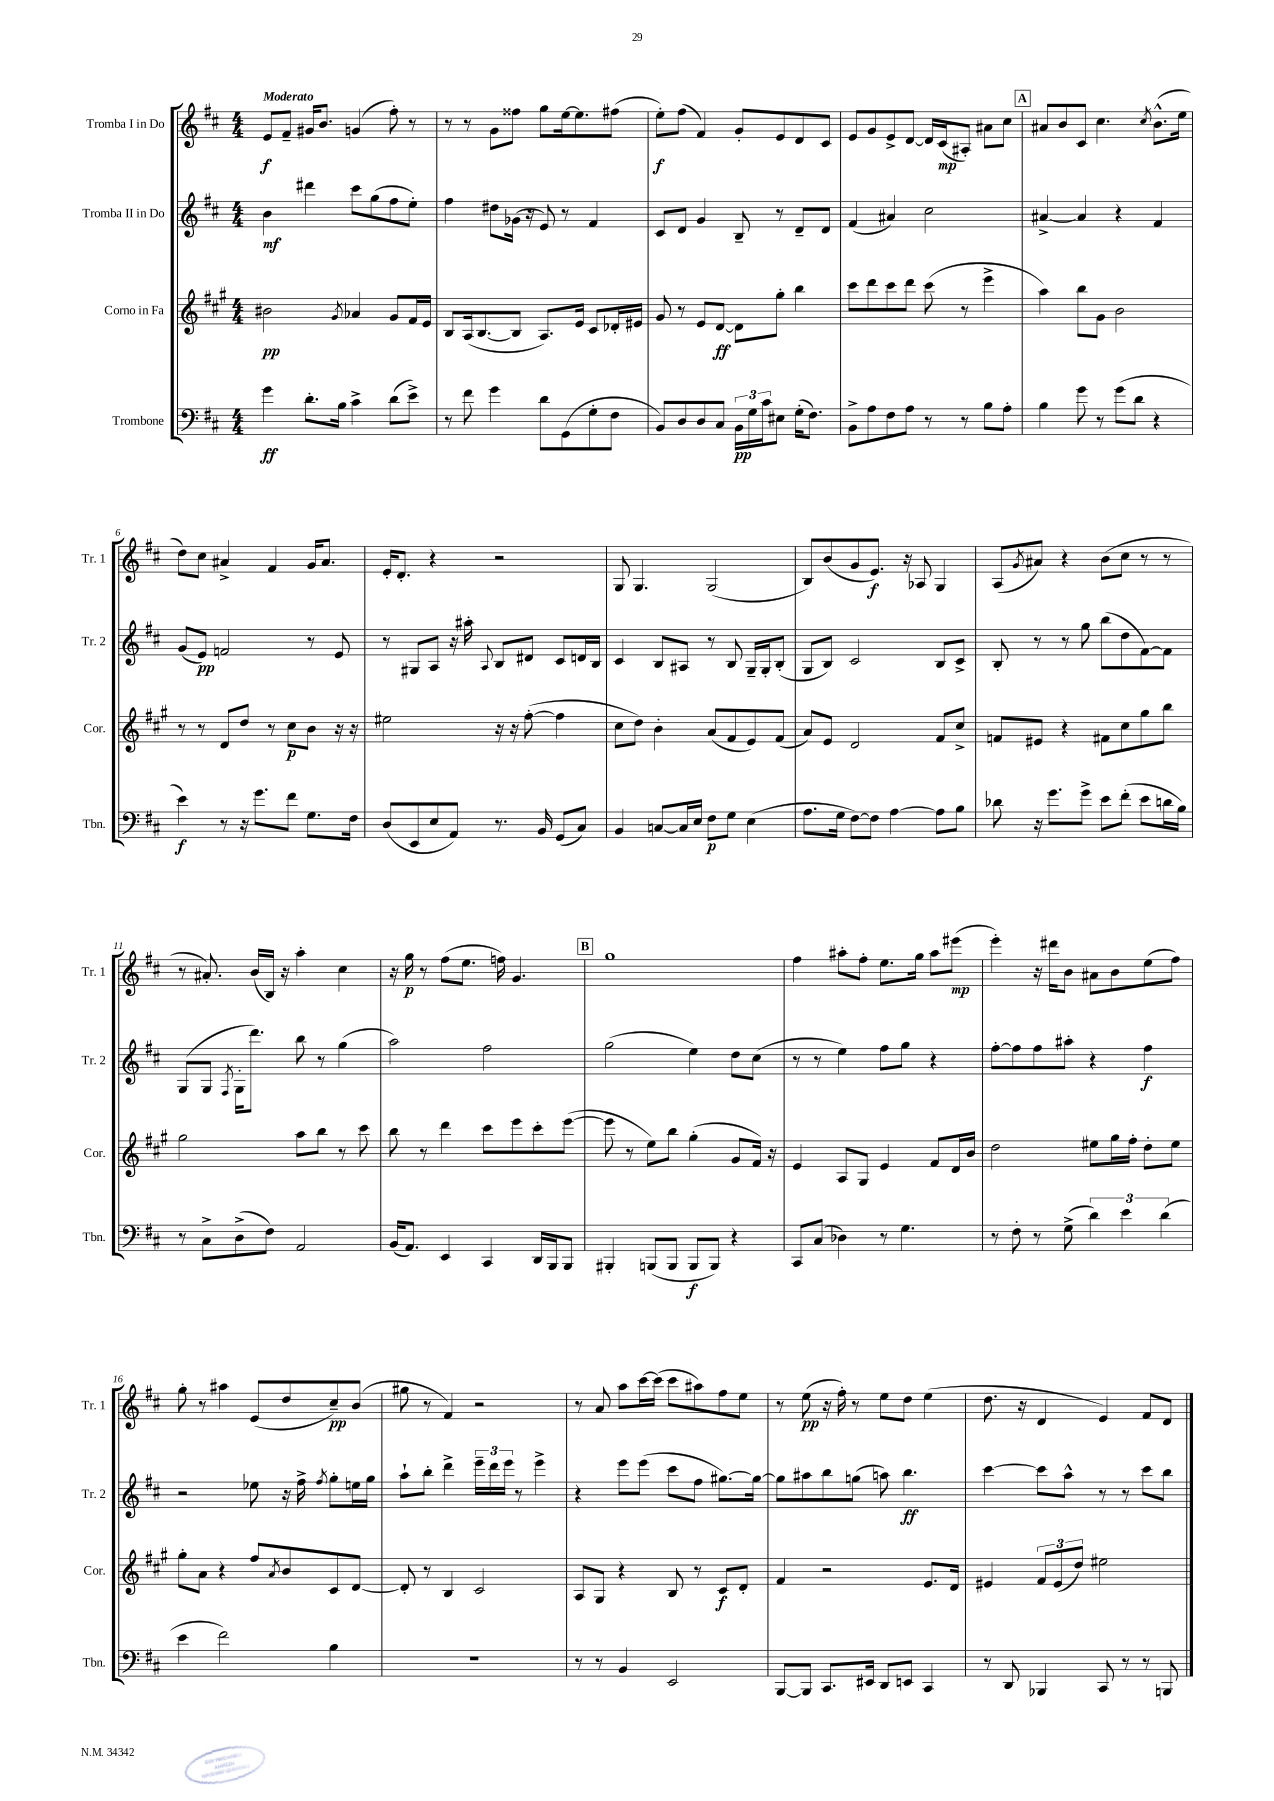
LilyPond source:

<<
\new StaffGroup <<
\new Staff = "s0" \with { instrumentName = "Tromba I in Do" shortInstrumentName = "Tr. 1" } {
    \clef treble \key d \major \numericTimeSignature \time 4/4 \tempo "Moderato"
    e'8\f fis'8-- gis'16 b'8. g'4( fis''8-.) r8 |
    r8 r8 g'8 fisis''8 g''8 e''16~ e''8. fis''8( |
    e''8-.\f) fis''8( fis'4) g'8-. e'8 d'8 cis'8 |
    e'8 g'8 e'8-> d'8~ d'16 cis'16\mp( ais8-.) ais'8 cis''8 |
    \mark \markup { \box "A" } ais'8 b'8 cis'8 cis''4. \acciaccatura { cis''8 } b'8.-^( e''16 |
    d''8) cis''8 ais'4-> fis'4 g'16 ais'8. |
    e'16-. d'8.-. r4 r2 |
    g8 g4. g2( |
    b8) b'8( g'8 e'8.\f) r16 aes8 g4 |
    a8( \acciaccatura { g'8 } ais'8) r4 b'8( cis''8 r8 r8 |
    r8 ais'8.-.) b'16( b16) r16 a''4-. cis''4 |
    r16 g''16\p r8 fis''8( e''8. f''16) g'4. |
    \mark \markup { \box "B" } g''1 |
    fis''4 ais''8-. fis''8-. e''8. g''16 ais''8 eis'''8\mp( |
    e'''4-.) r16 dis'''16 b'8 ais'8 b'8 e''8( fis''8) |
    g''8-. r8 ais''4 e'8( d''8 cis''8--\pp) b'8( |
    gis''8 r8 fis'4) r2 |
    r8 a'8 a''8 cis'''16~ cis'''16( cis'''8 ais''8) fis''8 e''8 |
    r8 e''8\pp( r16 fis''16-.) r8 e''8 d''8 e''4( |
    d''8. r16 d'4 e'4) fis'8 d'8 \bar "|." |
}
\new Staff = "s1" \with { instrumentName = "Tromba II in Do" shortInstrumentName = "Tr. 2" } {
    \clef treble \key d \major \numericTimeSignature \time 4/4
    b'4\mf dis'''4 cis'''8 g''8( fis''8 e''8-.) |
    fis''4 dis''8 ges'16( r16 e'8) r8 fis'4 |
    cis'8 d'8 g'4 b8-- r8 d'8-- d'8 |
    fis'4( ais'4) cis''2 |
    \mark \markup { \box "A" } ais'4~-> ais'4 r4 fis'4 |
    g'8( e'8\pp) f'2 r8 e'8 |
    r8 gis8 a8 r16 ais''16-. \appoggiatura { a8 } b8 dis'8 cis'8 d'16 b16 |
    cis'4 b8 ais8 r8 b8 g16-- g16-. b8-.( |
    g8 b8) cis'2 b8 cis'8-> |
    b8-. r8 r8 g''8 b''8( d''8 fis'8~) fis'8 |
    g8( g8 \acciaccatura { fis8 } g16-. d'''8.) b''8 r8 g''4( |
    a''2) fis''2 |
    \mark \markup { \box "B" } g''2( e''4) d''8 cis''8( |
    r8 r8 e''4) fis''8 g''8 r4 |
    fis''8~-. fis''8 fis''8 ais''8-. r4 fis''4\f |
    r2 ees''8 r16 fis''16-> \acciaccatura { fis''8 } g''8-. e''16 g''16 |
    a''8-! b''8-. d'''4-> \tuplet 3/2 { e'''16-- d'''16 e'''16 } r8 e'''4-> |
    r4 e'''8 e'''8( cis'''8 fis''8 gis''8.~) gis''16~ |
    gis''8 ais''8 b''8 g''8( a''8) b''4.\ff |
    cis'''4~ cis'''8 a''8-^ r8 r8 cis'''8 b''8 \bar "|." |
}
\new Staff = "s2" \with { instrumentName = "Corno in Fa" shortInstrumentName = "Cor." } {
    \clef treble \key a \major \numericTimeSignature \time 4/4
    bis'2\pp \acciaccatura { gis'8 } aes'4 gis'8 fis'16 e'16 |
    b8 a16( b8.~ b8 a8.) e'16 cis'8 des'16-. eis'16 |
    gis'8 r8 e'8 d'8~\ff d'8 gis''8-. b''4 |
    cis'''8 d'''8 cis'''8 d'''8 cis'''8( r8 e'''4-> |
    \mark \markup { \box "A" } a''4) b''8 gis'8 b'2 |
    r8 r8 d'8 d''8 r8 cis''8\p b'8 r16 r16 |
    eis''2 r16 r16 fis''8~-.( fis''4 |
    cis''8 d''8) b'4-. a'8( fis'8 e'8) fis'8( |
    a'8) e'8 d'2 fis'8 cis''8-> |
    f'8 eis'8 r4 fis'8 cis''8 gis''8 b''8 |
    gis''2 a''8 b''8 r8 cis'''8 |
    b''8 r8 d'''4 cis'''8 e'''8 cis'''8-. e'''8~( |
    \mark \markup { \box "B" } e'''8 r8 e''8) b''8 gis''4-.( gis'8 fis'16) r16 |
    e'4 a8 gis8 e'4 fis'8 d'16 b'16 |
    d''2 eis''8 gis''16 fis''16-. d''8-. eis''8 |
    gis''8-. a'8 r4 fis''8 \acciaccatura { a'8 } b'8 cis'8 d'8~ |
    d'8-. r8 b4 cis'2 |
    a8 gis8 r4 b8 r8 cis'8\f d'8-. |
    fis'4 r2 e'8. d'16 |
    eis'4 \tuplet 3/2 { fis'8 eis'8( d''8) } eis''2 \bar "|." |
}
\new Staff = "s3" \with { instrumentName = "Trombone" shortInstrumentName = "Tbn." } {
    \clef bass \key d \major \numericTimeSignature \time 4/4
    g'4\ff d'8.-. b16 cis'4-> d'8( e'8->) |
    r8 fis'8 g'4 d'8 g,8( g8-. fis8 |
    b,8) d8 d8 cis8 \tuplet 3/2 { b,16\pp g16 cis'16 } eis8 g16-.( fis8.) |
    b,8-> a8 fis8 a8 r8 r8 b8 a8-. |
    \mark \markup { \box "A" } b4 g'8 r8 g'8( d'8 r4 |
    e'4\f) r8 r16 g'8. fis'8 g8. fis16 |
    d8( e,8 e8 a,8) r8. b,16 g,8( cis8) |
    b,4 c8~ c16 e16 fis8\p g8 e4( |
    a8. g16 fis8~) fis8 a4~ a8 b8 |
    des'8 r16 g'8. g'8-> e'8 fis'8-.( e'8 d'16 b16) |
    r8 cis8-> d8->( fis8) a,2 |
    b,16( a,8.) e,4 cis,4 d,16 b,,16 b,,8 |
    \mark \markup { \box "B" } bis,,4-. b,,8( b,,8 b,,8\f b,,8) r4 |
    cis,8 cis8( des4) r8 g4. |
    r8 fis8-. r8 g8->( \tuplet 3/2 { d'4) e'4 d'4( } |
    e'4 fis'2) b4 |
    R1 |
    r8 r8 b,4 e,2 |
    b,,8~ b,,8 cis,8. eis,16 d,8 e,8 cis,4 |
    r8 d,8 bes,,4 cis,8 r8 r8 b,,8 \bar "|." |
}
>>
>>
